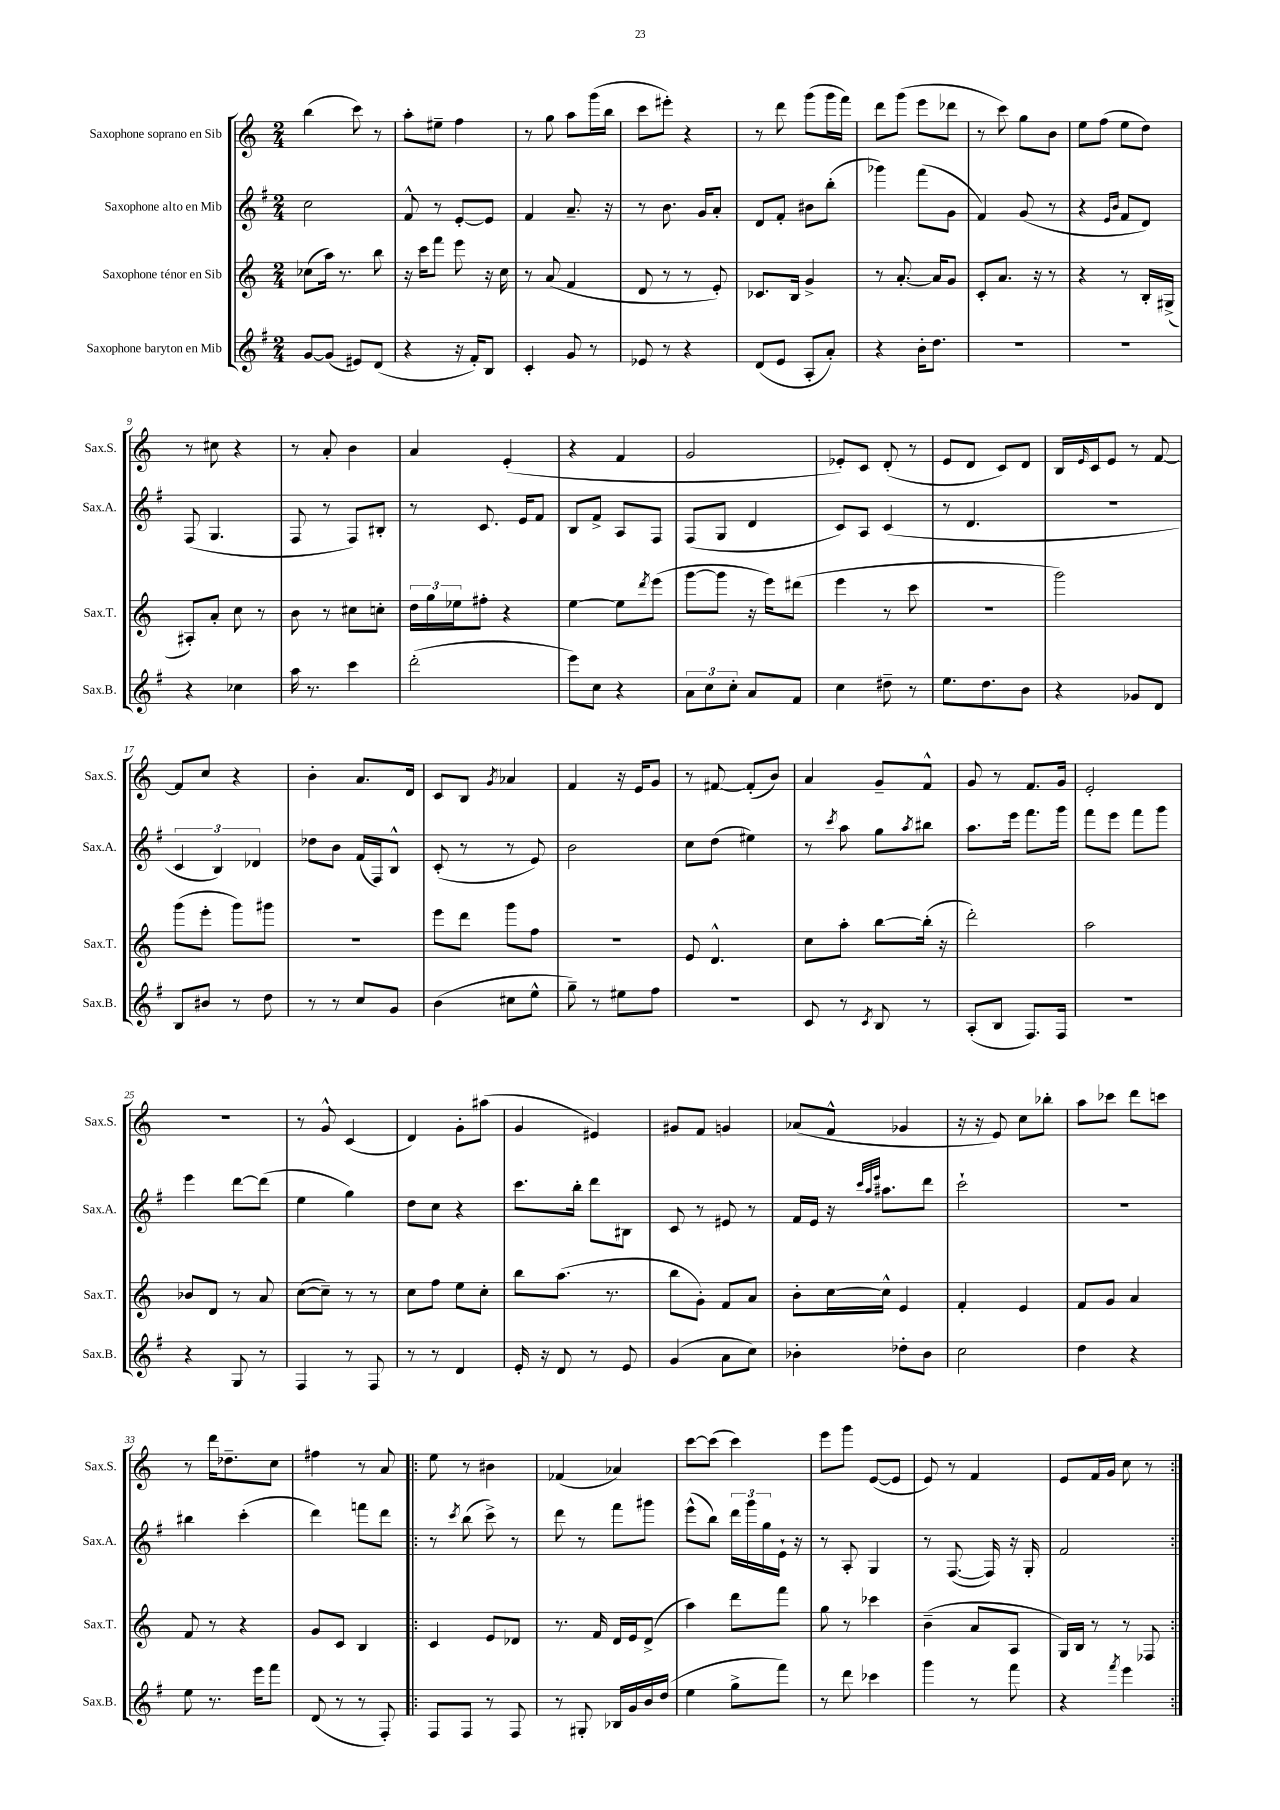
<<
\new StaffGroup <<
\new Staff = "s0" \with { instrumentName = "Saxophone soprano en Sib" shortInstrumentName = "Sax.S." } {
    \clef treble \key c \major \numericTimeSignature \time 2/4
    b''4( c'''8) r8 |
    a''8-. eis''8-- f''4 |
    r8 g''8 a''8 g'''16( b''16 |
    c'''8 eis'''8-.) r4 |
    r8 d'''8 g'''8( g'''16 f'''16) |
    d'''8 g'''8( e'''8 des'''8 |
    r8 c'''8) g''8 b'8 |
    e''8 f''8( e''8 d''8) |
    r8 cis''8 r4 |
    r8 a'8-. b'4 |
    a'4 e'4-.( |
    r4 f'4 |
    g'2 |
    ees'8-.) c'8 d'8-.( r8 |
    e'8 d'8 c'8) d'8 |
    b16 \grace { e'16 } c'16 e'8 r8 f'8~ |
    f'8 c''8 r4 |
    b'4-. a'8. d'16 |
    c'8 b8 \acciaccatura { g'8 } aes'4 |
    f'4 r16 e'16 g'8 |
    r8 fis'8~ fis'8-.( b'8) |
    a'4 g'8-- f'8-^ |
    g'8 r8 f'8. g'16 |
    e'2-. |
    R2 |
    r8 g'8-^ c'4( |
    d'4) g'8-. ais''8( |
    g'4 eis'4) |
    gis'8 f'8 g'4 |
    aes'8( f'8-^ ges'4 |
    r16 r16 e'8) c''8 bes''8-. |
    a''8 ces'''8 d'''8 c'''8 |
    r8 d'''16 des''8.-- c''8 |
    fis''4 r8 a'8 |
    \repeat volta 2 { e''8 r8 bis'4 |
    fes'4( aes'4) |
    c'''8~ c'''8( c'''4) |
    e'''8 g'''8 e'8~( e'8 |
    e'8) r8 f'4 |
    e'8 f'16 g'16 c''8 r8 | }
}
\new Staff = "s1" \with { instrumentName = "Saxophone alto en Mib" shortInstrumentName = "Sax.A." } {
    \clef treble \key g \major \numericTimeSignature \time 2/4
    c''2 |
    fis'8-^ r8 e'8~-. e'8 |
    fis'4 a'8.-- r16 |
    r8 b'8. g'16 a'8-. |
    d'8 fis'8-. bis'8 b''8-.( |
    ges'''4) fis'''8( g'8 |
    fis'4) g'8( r8 |
    r4 \grace { e'16 b'16 } fis'8 d'8) |
    fis8( g4. |
    fis8 r8 fis8) bis8-. |
    r8 c'8. e'16 fis'8 |
    b8 fis'8-> a8 fis8 |
    fis8( g8 d'4 |
    c'8) a8 c'4( |
    r8 d'4. |
    r2 |
    \tuplet 3/2 { c'4 b4) des'4 } |
    des''8 b'8 fis'16( fis16) b8-^ |
    c'8-.( r8 r8 e'8) |
    b'2 |
    c''8 d''8( eis''4) |
    r8 \acciaccatura { c'''8 } a''8 g''8 \acciaccatura { a''8 } bis''8 |
    a''8. e'''16 fis'''8. g'''16 |
    fis'''8 e'''8 fis'''8 g'''8 |
    e'''4 d'''8~ d'''8( |
    e''4 g''4) |
    d''8 c''8 r4 |
    c'''8. b''16-. d'''8 bis8 |
    c'8 r8 eis'8 r8 |
    fis'16 e'16 r16 \grace { c'''32 a''32 e'''32 } ais''8. d'''8 |
    c'''2-! |
    R2 |
    bis''4 c'''4-.( |
    d'''4) f'''8 d'''8 |
    \repeat volta 2 { r8 \acciaccatura { c'''8 } b''8( c'''8->) r8 |
    d'''8 r8 fis'''8 gis'''8 |
    e'''8-^( b''8) \tuplet 3/2 { d'''16 g'''16 g''16 } e'16-! r16 |
    r8 a8-. g4 |
    r8 fis8.~( fis16) r16 g16-. |
    fis'2 | }
}
\new Staff = "s2" \with { instrumentName = "Saxophone ténor en Sib" shortInstrumentName = "Sax.T." } {
    \clef treble \key c \major \numericTimeSignature \time 2/4
    ces''8( a''16) r8. b''8 |
    r16 c'''16 f'''8 e'''8 r16 c''16 |
    r8 a'8( f'4 |
    d'8 r8 r8 e'8-.) |
    ces'8. b16 g'4-> |
    r8 a'8.~-. a'16 g'8 |
    c'8-. a'8. r16 r8 |
    r4 r8 b16-. gis16->( |
    ais8-.) a'8-. c''8 r8 |
    b'8 r8 cis''8 c''8-. |
    \tuplet 3/2 { d''16 g''16 ees''16 } fis''8-. r4 |
    e''4~ e''8 \acciaccatura { d'''8 } e'''8( |
    g'''8~ g'''8 r16 e'''16) dis'''8( |
    e'''4 r8 c'''8 |
    r2 |
    g'''2) |
    g'''8( e'''8-. g'''8) gis'''8 |
    r2 |
    e'''8 d'''8 g'''8 f''8 |
    R2 |
    e'8 d'4.-^ |
    c''8 a''8-. b''8~ b''16-.( r16 |
    d'''2-.) |
    a''2 |
    bes'8 d'8 r8 a'8 |
    c''8~( c''8--) r8 r8 |
    c''8 f''8 e''8 c''8-. |
    b''8 a''8.( r8. |
    b''8 g'8-.) f'8 a'8 |
    b'8-. c''16~ c''16-^ e'4 |
    f'4-. e'4 |
    f'8 g'8 a'4 |
    f'8 r8 r4 |
    g'8 c'8 b4 |
    \repeat volta 2 { c'4 e'8 des'8 |
    r8. f'16 d'16 e'16 d'8->( |
    a''4) d'''8 f'''8 |
    g''8 r8 ces'''4 |
    b'4--( a'8 a8 |
    g16) b16 r8 r8 fes8 | }
}
\new Staff = "s3" \with { instrumentName = "Saxophone baryton en Mib" shortInstrumentName = "Sax.B." } {
    \clef treble \key g \major \numericTimeSignature \time 2/4
    g'8~ g'8( eis'8) d'8( |
    r4 r16 fis'16-.) b8 |
    c'4-. g'8 r8 |
    ees'8 r8 r4 |
    d'8( e'8 a8-. a'8-.) |
    r4 b'16-. d''8. |
    r2 |
    R2 |
    r4 ces''4 |
    a''16 r8. c'''4 |
    d'''2-.( |
    e'''8) c''8 r4 |
    \tuplet 3/2 { a'8 c''8 c''8-. } a'8 fis'8 |
    c''4 dis''8-- r8 |
    e''8. d''8. b'8 |
    r4 ges'8 d'8 |
    b8 bis'8 r8 d''8 |
    r8 r8 c''8 g'8 |
    b'4( cis''8 e''8-^ |
    g''8--) r8 eis''8 fis''8 |
    R2 |
    c'8 r8 \acciaccatura { c'8 } b8 r8 |
    a8-.( b8 fis8.) fis16 |
    R2 |
    r4 g8 r8 |
    fis4 r8 fis8 |
    r8 r8 d'4 |
    e'16-. r16 d'8 r8 e'8 |
    g'4( a'8 c''8) |
    bes'4-. des''8-. bes'8 |
    c''2 |
    d''4 r4 |
    e''8 r8. e'''16 fis'''8 |
    d'8( r8 r8 fis8-.) |
    \repeat volta 2 { fis8 fis8 r8 fis8 |
    r8 gis8-. bes16 g'16 b'16 d''16( |
    e''4 g''8-> fis'''8) |
    r8 d'''8 ces'''4 |
    g'''4 r8 fis'''8 |
    r4 \acciaccatura { fis'''8 } e'''4 | }
}
>>
>>
